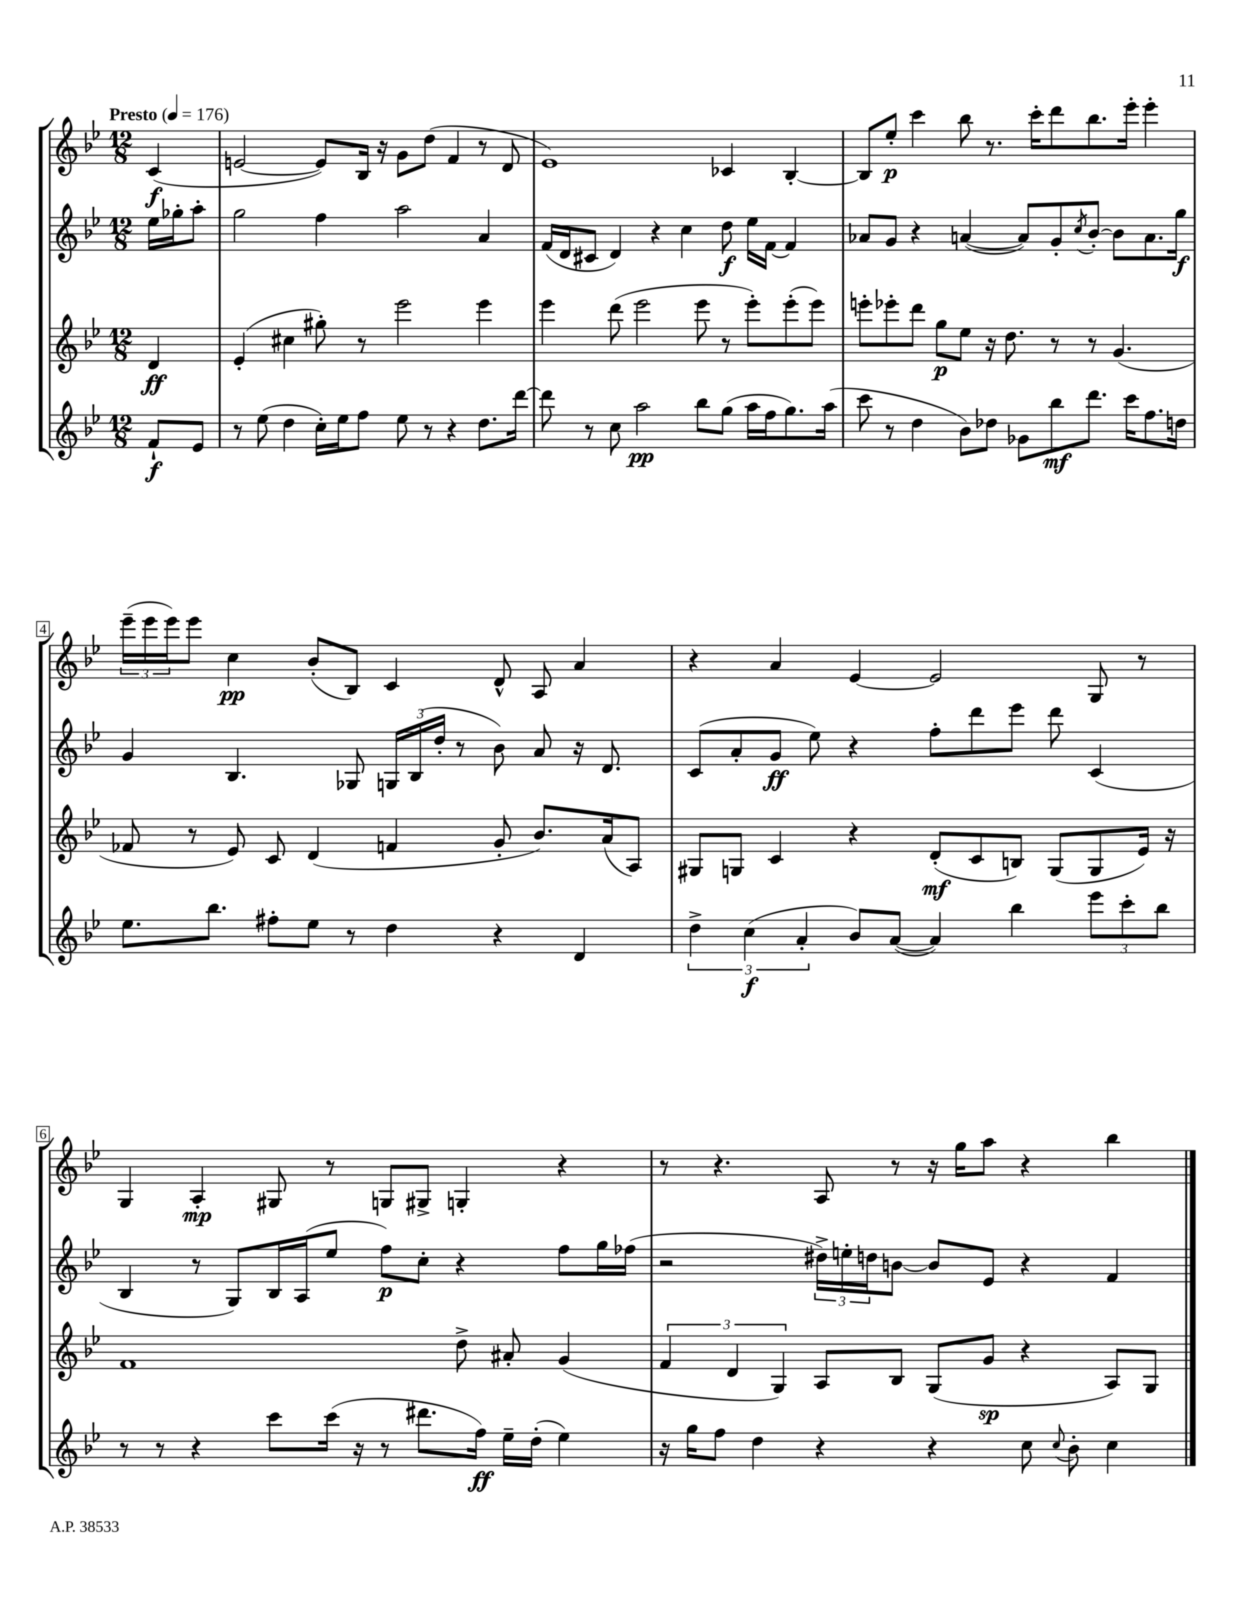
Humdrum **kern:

**kern	**kern	**kern	**kern
*staff4	*staff3	*staff2	*staff1
*clefG2	*clefG2	*clefG2	*clefG2
*k[b-e-]	*k[b-e-]	*k[b-e-]	*k[b-e-]
*M12/8	*M12/8	*M12/8	*M12/8
*MM176	*MM176	*MM176	*MM176
8f`	4d	16ee-	(4c
.	.	16gg-'	.
8e-	.	8aa'	.
=	=	=	=
8r	(4e-'	2gg	[2e
(8ee-	.	.	.
4dd	4cc#	.	.
16cc')	8gg#')	4ff	8e])
16ee-	.	.	.
8ff	8r	.	16B-
.	.	.	16r
8ee-	2eee-	2aa	8g
8r	.	.	(8dd
4r	.	.	4f
8.dd	4eee-	4a	8r
.	.	.	8d
[16ddd	.	.	.
=	=	=	=
8ddd]	4eee-	(16f	1e-)
.	.	16d	.
8r	.	8c#	.
8cc	(8ddd	4d)	.
2aa	2eee-	.	.
.	.	4r	.
.	.	4cc	.
8bb-	8eee-	.	.
(8gg	8r	8dd	4c-
16aa	8eee-')	16ee-	.
16ff	.	[16f	.
8.gg)	(8eee-'	4f]	[4B-'
.	8eee-)	.	.
(16aa	.	.	.
=	=	=	=
8ccc	8eee'	8a-	8B-]
8r	8eee-'	8g	8ee-'
4dd	8ddd	4r	4ccc
.	8gg	.	.
8b-)	8ee-	([4a	8bb-
8dd-	16r	.	8.r
.	8.dd	.	.
8g-	.	8a])	.
.	.	.	16ccc'
8bb-	8r	8g'	8ddd
.	.	8qcc	.
8.ddd	8r	[8b-'	8.bb-
.	(4.g	8b-]	.
16ccc	.	.	16eee-'
8.ff	.	8.a	4eee-'
16dd	.	16gg	.
=	=	=	=
8.ee-	8f-	4g	(24eee-~
.	.	.	24eee-
.	.	.	24eee-)
.	8r	.	8eee-
8.bb-	.	.	.
.	8e-)	4.B-	4cc
8ff#'	8c	.	.
8ee-	(4d	.	(8b-'
8r	.	8G-	8B-)
4dd	4f	24G	4c
.	.	(24B-	.
.	.	24dd'	.
.	.	8r	.
4r	8g'	8b-)	8d^^
.	8.b-)	8a	8A
4d	.	16r	4a
.	(16a	8.d	.
.	8A)	.	.
=	=	=	=
6dd^	8G#	(8c	4r
.	8G	8a'	.
(6cc	.	.	.
.	4c	8g	4a
6a'	.	.	.
.	.	8ee-)	.
8b-)	4r	4r	[4e-
([8a	.	.	.
4a])	(8d'	8ff'	2e-]
.	8c	8ddd	.
4bb-	8B)	8eee-	.
.	(8G	8ddd	.
12eee-	8G	(4c	8G
12ccc'	.	.	.
.	16e-)	.	8r
12bb-	.	.	.
.	16r	.	.
=	=	=	=
8r	1f	4B-	4G
8r	.	.	.
4r	.	8r	4A'
.	.	8G)	.
8ccc	.	16B-	8G#
.	.	(16A	.
(16ccc	.	8ee-	8r
16r	.	.	.
8r	.	8ff)	8G
8.ddd#	.	8cc'	8G#^
.	8dd^	4r	4G'
16ff)	.	.	.
16ee-~	8a#'	.	.
(16dd'	.	.	.
4ee-)	(4g	8ff	4r
.	.	16gg	.
.	.	(16ff-	.
=	=	=	=
16r	6f	2r	8r
16gg	.	.	.
8ff	.	.	4.r
.	6d	.	.
4dd	.	.	.
.	6G)	.	.
4r	8A	24dd#^)	8A
.	.	24ee'	.
.	.	24dd	.
.	8B-	[8b	8r
4r	(8G	8b]	16r
.	.	.	16gg
.	8g	8e-	8aa
8cc	4r	4r	4r
8qqcc	.	.	.
8b-'	.	.	.
4cc	8A)	4f	4bb-
.	8G	.	.
==	==	==	==
*-	*-	*-	*-
